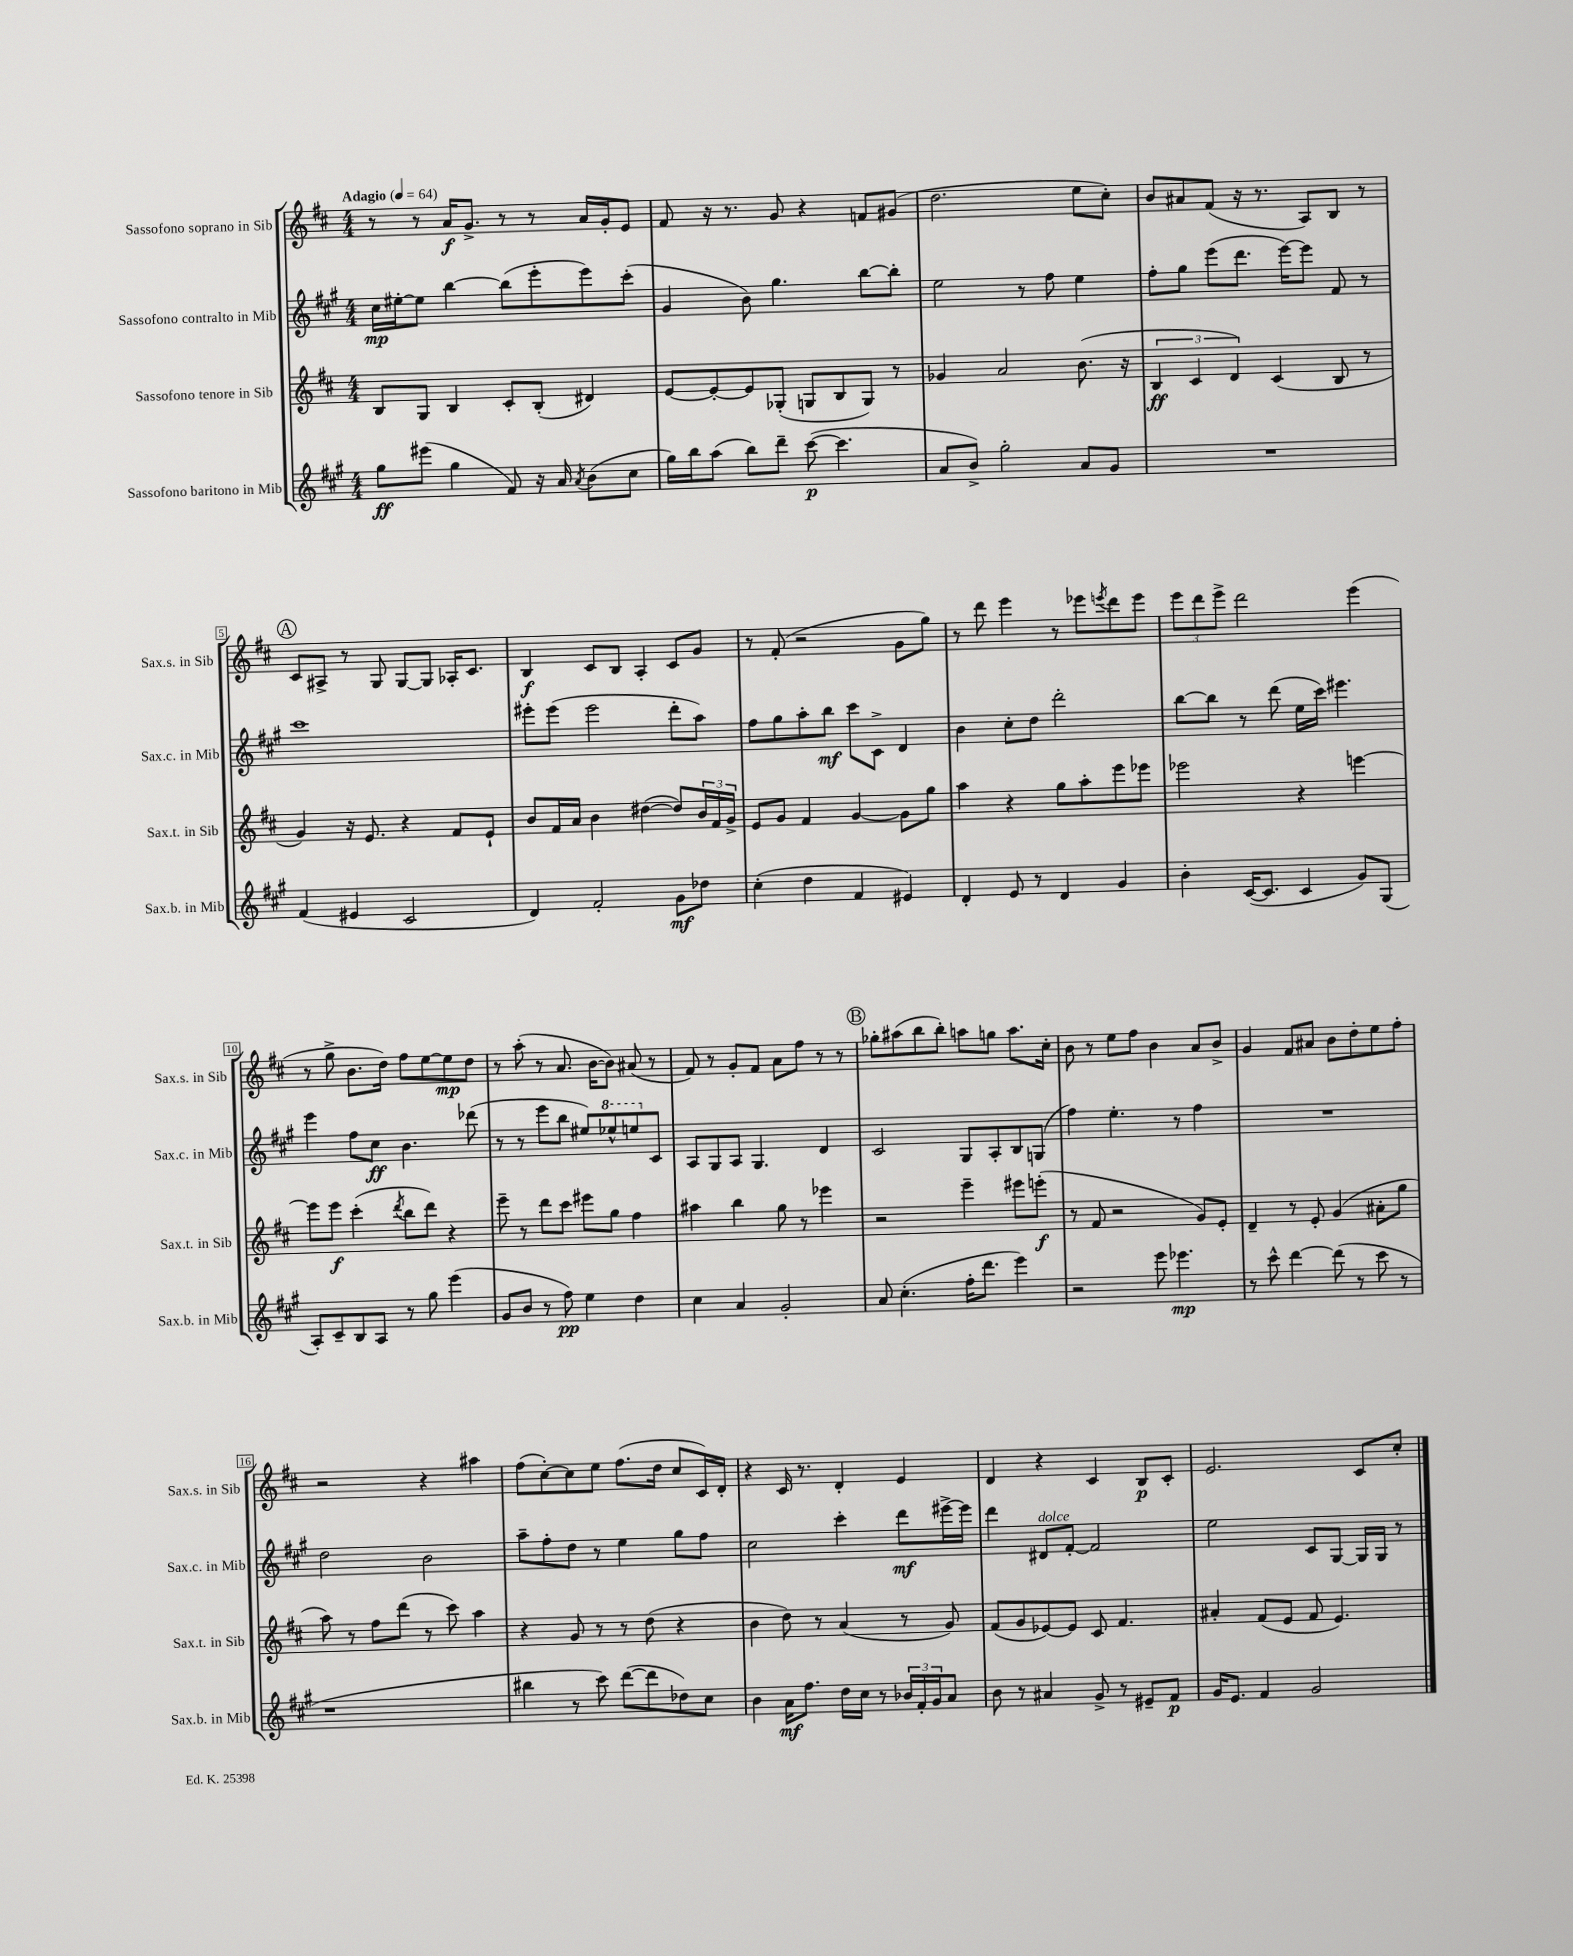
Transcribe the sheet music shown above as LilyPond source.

<<
\new StaffGroup <<
\new Staff = "s0" \with { instrumentName = "Sassofono soprano in Sib" shortInstrumentName = "Sax.s. in Sib" } {
    \clef treble \key d \major \numericTimeSignature \time 4/4 \tempo "Adagio" 4 = 64
    r8 r8 a'16\f g'8.-> r8 r8 a'16 g'16-. e'8 |
    fis'8 r16 r8. g'8 r4 f'8 gis'8( |
    d''2. e''8 cis''8-.) |
    b'8 ais'8 fis'8( r16 r8. a8) b8 r8 |
    \mark \markup { \circle "A" } cis'8 ais8-> r8 g8 g8~ g8 aes16-. cis'8. |
    b4\f cis'8 b8 a4-. cis'8 g'8 |
    r8 fis'8-.( r2 g'8 g''8) |
    r8 d'''8 e'''4 r8 ees'''8 \acciaccatura { e'''8 } d'''8 e'''8 |
    \tuplet 3/2 { e'''8 d'''8 e'''8-> } d'''2 e'''4( |
    r8 g''8-> b'8. d''16) fis''8 e''8~ e''8\mp d''8 |
    r8 a''8-.( r8 a'8. b'16~ b'8) ais'8( r8 |
    fis'8) r8 g'8-. fis'8 a'8 fis''8 r8 r8 |
    \mark \markup { \circle "B" } ges''8-. ais''8( b''8 b''8-.) a''8 g''8 a''8. cis''16-. |
    b'8 r8 e''8 fis''8 b'4 a'8 b'8-> |
    g'4 fis'8 ais'8 b'8 d''8-. e''8 fis''8-. |
    r2 r4 ais''4 |
    fis''8( cis''8~-.) cis''8 e''8 fis''8.( d''16 cis''8 cis'16) d'16-. |
    r4 cis'16 r8. d'4-. e'4 |
    d'4 r4 cis'4 b8\p cis'8-. |
    e'2. cis'8 cis''8-. \bar "|." |
}
\new Staff = "s1" \with { instrumentName = "Sassofono contralto in Mib" shortInstrumentName = "Sax.c. in Mib" } {
    \clef treble \key a \major \numericTimeSignature \time 4/4
    cis''16\mp eis''16~-. eis''8 b''4~ b''8( e'''8-. e'''8) cis'''8-.( |
    gis'4 b'8) gis''4. b''8~ b''8-. |
    e''2 r8 fis''8 e''4 |
    fis''8-. gis''8 e'''8( d'''8. e'''16~) e'''8 fis'8 r8 |
    \mark \markup { \circle "A" } cis'''1 |
    eis'''8-. eis'''8( eis'''2 d'''8-. a''8) |
    fis''8 gis''8 a''8-. b''8\mf cis'''8 cis'8-> d'4 |
    b'4 cis''8-. d''8 d'''2-. |
    b''8~ b''8 r8 d'''8( e''16 cis'''16) eis'''4. |
    e'''4 fis''8 cis''8\ff b'4. des'''8( |
    r8 r8 e'''8 b''8 eis''8) \ottava #1 ees'''8-^ e'''8 \ottava #0 cis'8 |
    a8 gis8 a8 gis4. d'4 |
    \mark \markup { \circle "B" } cis'2 gis8 a8-. b8 g8( |
    fis''4) e''4.-. r8 fis''4 |
    R1 |
    d''2 b'2 |
    a''8-- fis''8-. d''8 r8 e''4 gis''8 fis''8 |
    cis''2 cis'''4-. d'''8\mf eis'''16~-> eis'''16 |
    d'''4 dis'8^\markup { \italic "dolce" } fis'8~-. fis'2 |
    e''2 cis'8 gis8~ gis16 gis16 r8 \bar "|." |
}
\new Staff = "s2" \with { instrumentName = "Sassofono tenore in Sib" shortInstrumentName = "Sax.t. in Sib" } {
    \clef treble \key d \major \numericTimeSignature \time 4/4
    b8 g8 b4 cis'8-. b8-.( dis'4) |
    e'8~ e'8~-. e'8 ges8-.( g8 b8 g8) r8 |
    ges'4 a'2 b'8.( r16 |
    \tuplet 3/2 { b4\ff cis'4 d'4) } cis'4( b8 r8 |
    \mark \markup { \circle "A" } g'4) r16 e'8. r4 fis'8 e'8-! |
    b'8 fis'16 a'16 b'4 dis''4~( dis''8) \tuplet 3/2 { b'16 fis'16 g'16-> } |
    e'8 g'8 fis'4 g'4~ g'8 g''8 |
    a''4 r4 g''8 a''8-. e'''8 ees'''8 |
    ees'''2 r4 e'''4~ |
    e'''8 e'''8\f cis'''4-.( \acciaccatura { d'''8 } b''8 d'''8) r4 |
    e'''8-- r8 d'''8 cis'''8 eis'''8 g''8 fis''4 |
    ais''4 b''4 g''8 r8 ees'''4 |
    \mark \markup { \circle "B" } r2 e'''4-- eis'''8 e'''8-.\f( |
    r8 fis'8 r2 g'8) e'8-. |
    d'4-- r8 e'8-. g'4( ais'8-. g''8 |
    a''8) r8 fis''8 d'''8( r8 cis'''8) a''4 |
    r4 g'8 r8 r8 d''8( r4 |
    b'4 d''8) r8 a'4( r8 g'8) |
    fis'8( g'8 ees'8~) ees'8 cis'8 fis'4. |
    ais'4-. fis'8( e'8 fis'8 e'4.) \bar "|." |
}
\new Staff = "s3" \with { instrumentName = "Sassofono baritono in Mib" shortInstrumentName = "Sax.b. in Mib" } {
    \clef treble \key a \major \numericTimeSignature \time 4/4
    gis''8\ff eis'''8( gis''4 fis'8) r16 a'16 \acciaccatura { a'8 } b'8( cis''8 |
    gis''16) b''16 a''8( b''8) d'''8-- cis'''8~\p( cis'''4. |
    a'8 b'8->) gis''2-. a'8 gis'8 |
    R1 |
    \mark \markup { \circle "A" } fis'4( eis'4 cis'2 |
    d'4) fis'2-. gis'8\mf des''8 |
    cis''4-.( d''4 fis'4 eis'4) |
    d'4-. e'8 r8 d'4 gis'4 |
    b'4-. cis'16~( cis'8. cis'4 gis'8) gis8( |
    a8-.) cis'8-- b8 a8 r8 gis''8 e'''4( |
    gis'8 b'8 r8 fis''8\pp) e''4 d''4 |
    cis''4 a'4 gis'2-. |
    \mark \markup { \circle "B" } a'8 cis''4.-.( fis''16-. d'''8. e'''4) |
    r2 e'''8 ees'''4.\mp |
    r8 cis'''8-^ d'''4~ d'''8( r8 cis'''8 r8 |
    r1 |
    bis''4 r8 cis'''8) d'''8~( d'''8 des''8) cis''8 |
    b'4 a'16\mf fis''8. d''16 cis''16 r8 \tuplet 3/2 { bes'16 fis'16-. gis'16 } a'8 |
    b'8 r8 ais'4 gis'8-> r8 eis'8-- fis'8\p |
    gis'16 e'8. fis'4 gis'2 \bar "|." |
}
>>
>>
\layout { \context { \Score \override BarNumber.stencil = #(make-stencil-boxer 0.1 0.3 ly:text-interface::print) } }
